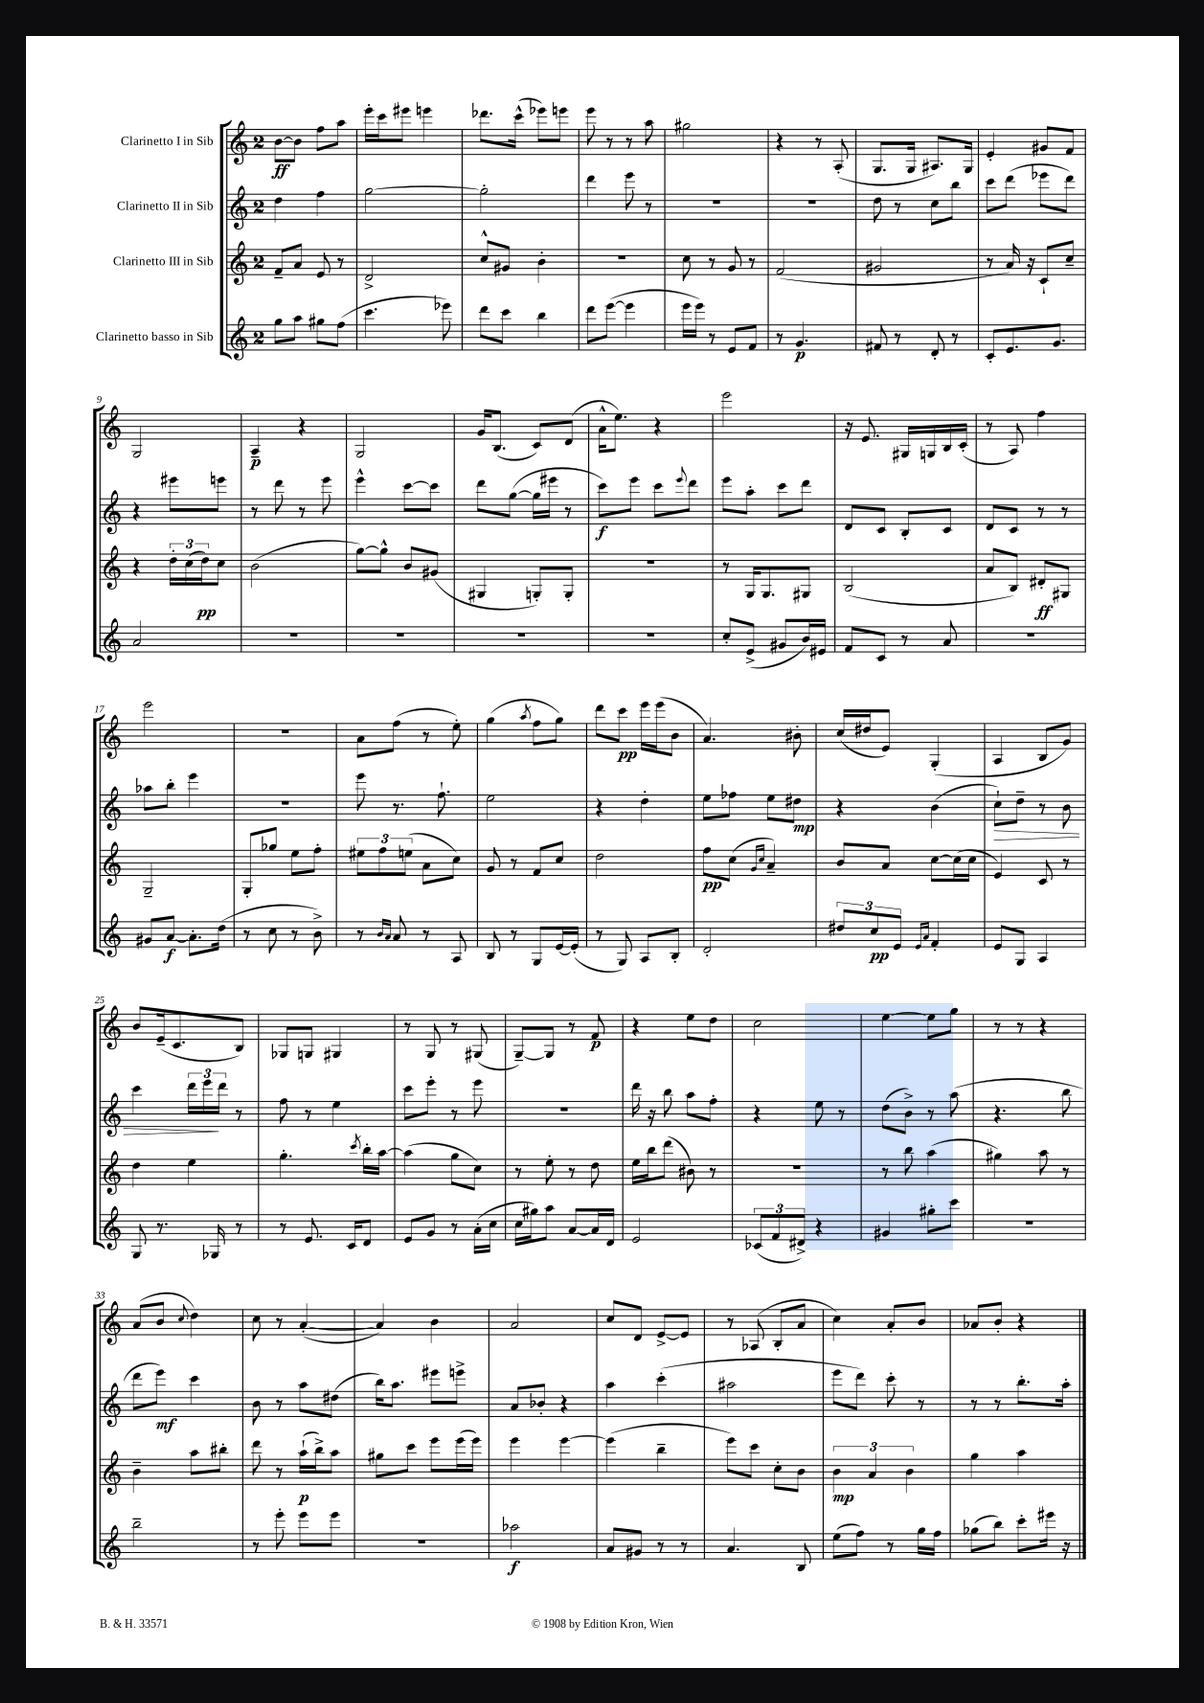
<<
\new StaffGroup <<
\new Staff = "s0" \with { instrumentName = "Clarinetto I in Sib" } {
    \clef treble \key c \major \once \override Staff.TimeSignature.style = #'single-digit \time 2/4
    b'8~\ff b'8 f''8 a''8 |
    e'''16-. c'''16 eis'''8 e'''4 |
    des'''8. c'''16-^( ees'''8) e'''8 |
    e'''8 r8 r8 a''8 |
    gis''2 |
    r4 r8 a8-.( |
    g8. g16 ais8.) g16 |
    e'4-. gis'8 f'8 |
    g2 |
    a4--\p r4 |
    g2 |
    g'16 b8.( c'8) d'8( |
    a'16-^ e''8.) r4 |
    e'''2 |
    r16 e'8. gis16 g16 b16 c'16-.( |
    r8 a8) f''4 |
    e'''2 |
    R2 |
    a'8 f''8( r8 e''8-.) |
    g''4( \acciaccatura { a''8 } f''8 g''8) |
    d'''8 c'''8\pp e'''16 e'''16( b'8 |
    a'4.) bis'8-. |
    c''16( dis''16 e'8) g4-.( |
    a4 b8 g'8) |
    b'8 e'16--( c'8. b8) |
    ges8 g8 gis4 |
    r8 g8 r8 gis8( |
    g8~--) g8 r8 f'8\p |
    r4 e''8 d''8 |
    c''2 |
    e''4~ e''8 g''8 |
    r8 r8 r4 |
    a'8( b'8 \appoggiatura { c''8 } d''4) |
    c''8 r8 a'4~-.( |
    a'4) b'4 |
    a'2 |
    c''8 d'8 e'8~-> e'8 |
    r8 aes8( b8-. a'8 |
    c''4) a'8-. b'8 |
    aes'8 b'8-. r4 \bar "|." |
}
\new Staff = "s1" \with { instrumentName = "Clarinetto II in Sib" } {
    \clef treble \key c \major \once \override Staff.TimeSignature.style = #'single-digit \time 2/4
    d''4 f''4 |
    g''2~ |
    g''2-. |
    d'''4 e'''8 r8 |
    R2 |
    r2 |
    d''8 r8 c''8 b''8 |
    c'''8 d'''8( ees'''8 d'''8) |
    r4 eis'''8 e'''8 |
    r8 d'''8 r8 e'''8 |
    e'''4-^ c'''8~ c'''8 |
    d'''8 g''8~( g''16 eis'''16 r8 |
    c'''8\f) e'''8 c'''8 \appoggiatura { e'''8 } d'''8 |
    e'''8 a''8-. c'''8 d'''8 |
    d'8 c'8 b8-. c'8 |
    d'8 c'8 r8 r8 |
    aes''8 b''8-. e'''4 |
    R2 |
    e'''8 r8. f''8.-! |
    e''2 |
    r4 d''4-. |
    e''8 fes''8 e''8 dis''8\mp |
    r4 b'4( |
    c''8-!\>) d''8-- r8 b'8 |
    c'''4 \tuplet 3/2 { d'''16 e'''16\! d'''16 } r8 |
    f''8 r8 e''4 |
    c'''8 e'''8-. r8 e'''8 |
    R2 |
    d'''16 r16 b''8 a''8 f''8-. |
    r4 e''8 r8 |
    d''8( b'8->) r8 a''8( |
    r4. b''8 |
    d'''8 e'''8\mf) c'''4 |
    b'8 r8 a''8 dis''8( |
    b''16) a''8. eis'''8 e'''8-> |
    a'8 bes'8-. r4 |
    a''4 c'''4-.( |
    ais''2 |
    e'''8 d'''8) c'''8-. r8 |
    r8 r8 b''8.-. a''16-. \bar "|." |
}
\new Staff = "s2" \with { instrumentName = "Clarinetto III in Sib" } {
    \clef treble \key c \major \once \override Staff.TimeSignature.style = #'single-digit \time 2/4
    f'8-- a'8 e'8 r8 |
    d'2-> |
    c''8-^ gis'8 b'4-. |
    r2 |
    c''8 r8 g'8 r8 |
    f'2( |
    gis'2 |
    r8 a'16) r16 c'8-! c''8-- |
    r4 \tuplet 3/2 { d''16-. c''16( d''16\pp) } c''8 |
    b'2( |
    g''8~) g''8-^ b'8 gis'8( |
    gis4 g8-.) g8-. |
    r2 |
    r8 g16 g8. gis8 |
    b2( |
    a'8 b8) dis'8-.\ff gis8 |
    g2-- |
    g8-. ges''8 e''8 f''8-. |
    \tuplet 3/2 { eis''8 f''8 e''8( } a'8 c''8) |
    g'8 r8 f'8 c''8 |
    d''2 |
    f''8\pp c''8( \grace { g'16 c''16 } a'4--) |
    b'8 a'8 c''8~ c''16( c''16 |
    e'4) c'8 r8 |
    d''4 e''4 |
    g''4.-. \acciaccatura { c'''8 } b''16-. a''16~ |
    a''4( g''8 c''8) |
    r8 e''8-. r8 d''8 |
    e''16 b''16 d'''8( bis'8) r8 |
    r2 |
    r8 b''8 a''4( |
    gis''4) a''8 r8 |
    b'4-- a''8 bis''8-. |
    d'''8 r8 a''16-!\p( b''16->) a''8 |
    gis''8 c'''8 e'''8 e'''16( e'''16) |
    e'''4 e'''4~ |
    e'''4( b''4-- |
    e'''8) c'''8 c''8-. b'8 |
    \tuplet 3/2 { b'4\mp a'4 b'4 } |
    g''4 a''4 \bar "|." |
}
\new Staff = "s3" \with { instrumentName = "Clarinetto basso in Sib" } {
    \clef treble \key c \major \once \override Staff.TimeSignature.style = #'single-digit \time 2/4
    g''8 a''8 gis''8 f''8( |
    c'''4. ees'''8) |
    d'''8 c'''8 b''4 |
    d'''8 e'''8~( e'''4 |
    e'''16 e'''16) r8 e'8 f'8 |
    r8 g'4.\p |
    fis'8 r8 d'8-. r8 |
    c'8-. e'8. g'8. |
    a'2 |
    R2 |
    R2 |
    R2 |
    R2 |
    c''8-. e'8->( gis'8 b'16) eis'16 |
    f'8 c'8 r8 a'8 |
    r2 |
    gis'8 a'8~\f a'8.-. d''16( |
    r8 c''8 r8 b'8->) |
    r8 \grace { b'16 a'16 } a'8 r8 a8 |
    b8 r8 g8 e'16~ e'16-.( |
    r8 g8) a8 b8-. |
    d'2-. |
    \tuplet 3/2 { dis''8 c''8\pp e'8 } \grace { e'16 a'16 } f'4-. |
    e'8 g8 a4 |
    g8 r8. ges16 r8 |
    r8 e'8. c'16 d'8 |
    e'8 g'8 r8 a'16-.( c''16 |
    c''16 gis''16) a''8 a'8~ a'16 d'16 |
    e'2 |
    \tuplet 3/2 { ces'8( f'8 dis'8->) } r4 |
    gis'4 gis''8-. c'''8 |
    r2 |
    b''2-- |
    r8 e'''8-. e'''8 e'''8 |
    r2 |
    aes''2\f |
    a'8 gis'8 r8 r8 |
    a'4. b8 |
    e''8( f''8) r8 g''16 f''16 |
    ges''8( b''8) c'''8-. eis'''16 r16 \bar "|." |
}
>>
>>
